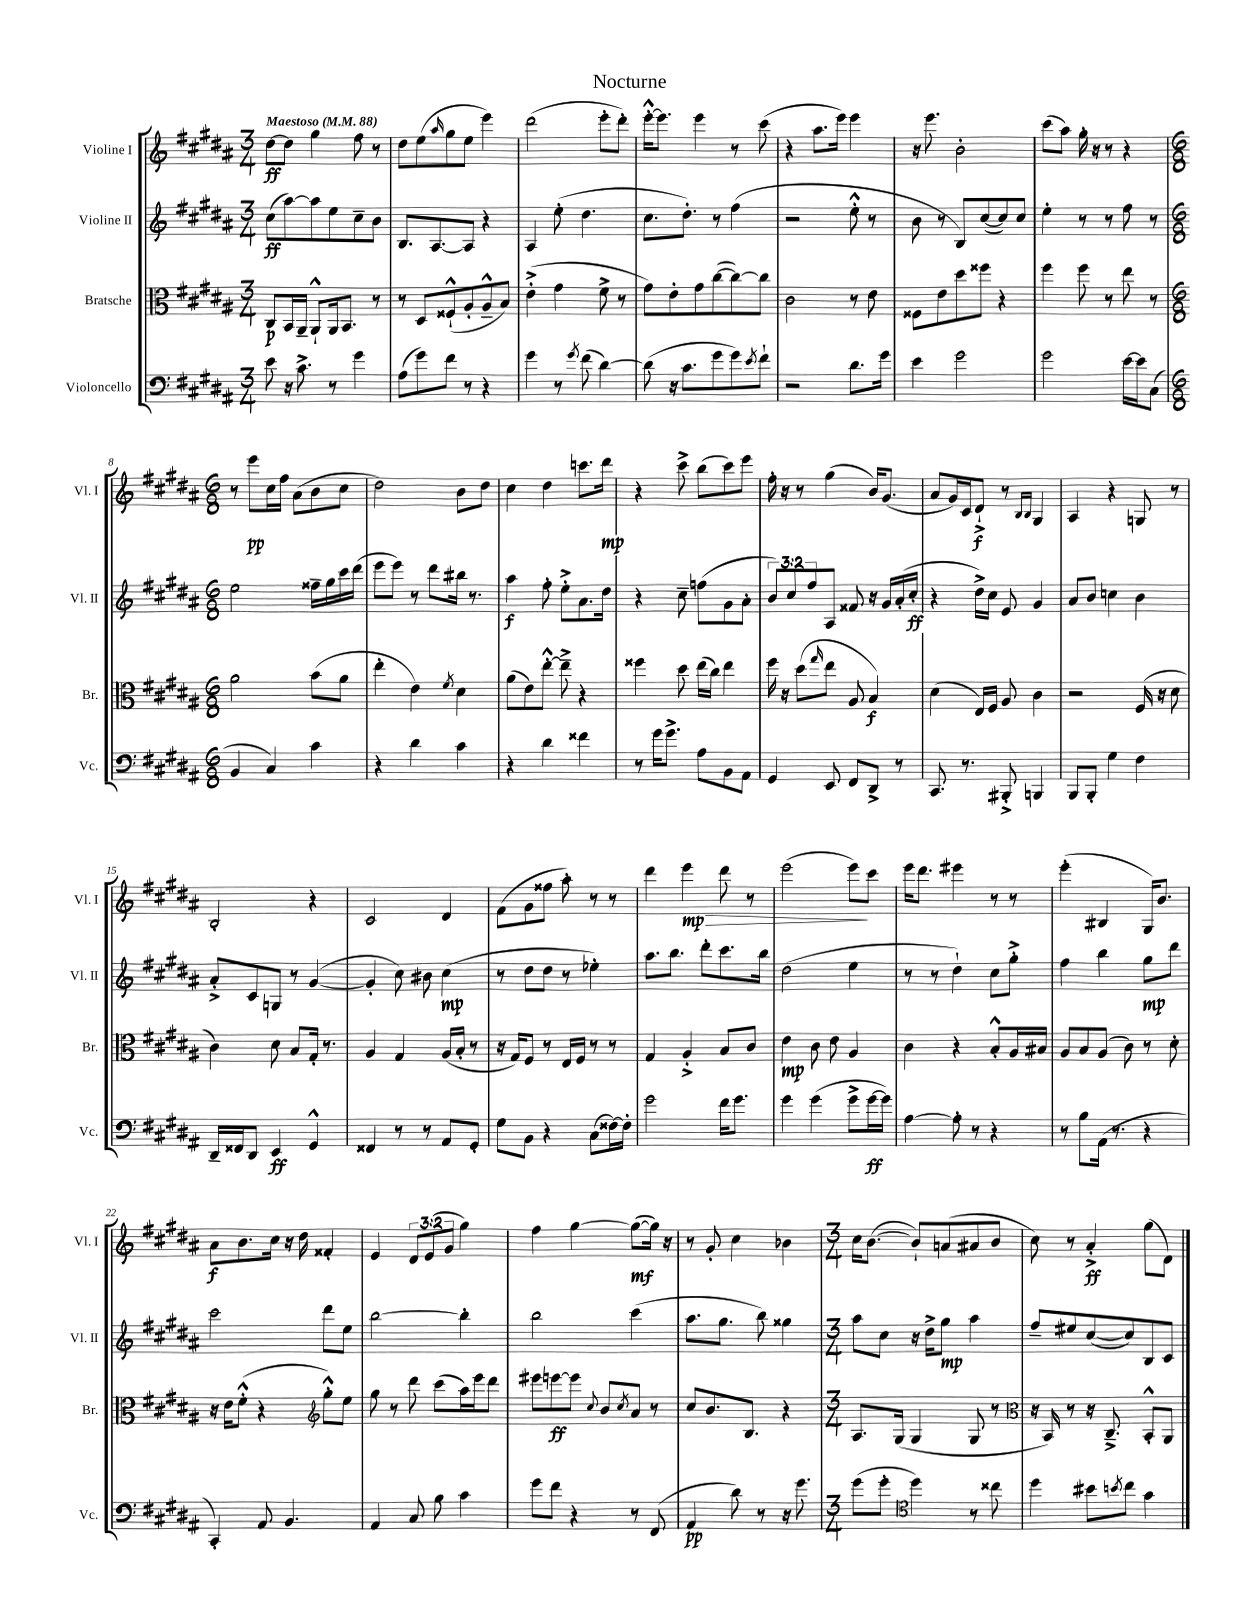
\header { title = "Nocturne" }
<<
\new StaffGroup <<
\new Staff = "s0" \with { instrumentName = "Violine I" shortInstrumentName = "Vl. I" } {
    \clef treble \key b \major \numericTimeSignature \time 3/4 \override Staff.TupletNumber.text = #tuplet-number::calc-fraction-text \tempo "Maestoso" 4 = 88
    dis''8~\ff dis''8 gis''4 fis''8 r8 |
    dis''8 e''8( \grace { ais''16 } gis''8 e''8 e'''4) |
    dis'''2( e'''8-. dis'''8-.) |
    e'''16~-.-^ e'''8. e'''4 r8 cis'''8( |
    r4 ais''8. e'''16) e'''4 |
    r16 e'''8. b'2-. |
    cis'''8( ais''8) gis''16-. r16 r8 r4 |
    \numericTimeSignature \time 6/8 r8 e'''8\pp cis''16 fis''16 ais'8( b'8 cis''8 |
    dis''2) b'8 dis''8 |
    cis''4 dis''4 c'''8. dis'''16\mp |
    r4 cis'''8-> b''8( cis'''8) e'''8 |
    fis''16-. r16 r8 gis''4( b'16) gis'8.( |
    ais'8 gis'16) cis'16 dis'8-!->\f r8 \grace { b16 b16 } gis4 |
    ais4 r4 g8 r8 |
    b2-. r4 |
    cis'2 dis'4 |
    fis'8( gis'8 fisis''8 ais''8-.) r8 r8 |
    dis'''4 e'''4\mp\> dis'''8 r8 |
    e'''2( e'''8\!) cis'''8 |
    e'''16 dis'''8. eis'''4 r8 r8 |
    e'''4-.( bis4 gis16) b'8. |
    ais'8\f b'8. cis''16 r16 dis''16 fisis'4-. |
    e'4 \tuplet 3/2 { dis'8 e'8( gis'8 } gis''4) |
    fis''4 gis''4~ gis''8~\mf( gis''16) r16 |
    r8 gis'8-. cis''4 bes'4 |
    \numericTimeSignature \time 3/4 cis''16 b'8.~( b'8-!) a'8( ais'8 b'8 |
    cis''8) r8 ais'4-.->\ff gis''8( dis'8) \bar "|." |
}
\new Staff = "s1" \with { instrumentName = "Violine II" shortInstrumentName = "Vl. II" } {
    \clef treble \key b \major \numericTimeSignature \time 3/4 \override Staff.TupletNumber.text = #tuplet-number::calc-fraction-text
    cis''8\ff( ais''8~) ais''8 e''8 cis''8-- b'8 |
    b8. ais8.~ ais8 r4 |
    ais4 e''8-.( dis''4. |
    cis''8. dis''8.-.) r8 fis''4( |
    r2 e''8-.-^ r8 |
    b'8 r8 b8) cis''8~( cis''8) cis''8 |
    e''4-. r8 r8 fis''8 r8 |
    \numericTimeSignature \time 6/8 e''2 fisis''16-- gis''16 cis'''16 dis'''16( |
    e'''8 e'''8) r8 dis'''8 bis''16 r8. |
    ais''4\f fis''8-. e''8-.-> ais'8. dis''16 |
    r4 cis''8-- f''8( gis'8 ais'8-. |
    \tuplet 3/2 { b'8) cis''8 fis''8 } ais8 fisis'8 r16 gis'16 ais'16-.( cis''16-.\ff |
    r4 dis''16->) cis''16 e'8 gis'4 |
    ais'8 b'8 c''4 b'4 |
    ais'8-.-> cis'8 g8 r8 gis'4~( |
    gis'4-. cis''8) bis'8 cis''4\mp( |
    r8 dis''8 dis''8 r8 ees''4-.) |
    ais''8. b''8. dis'''8-. cis'''8. b''16 |
    dis''2( e''4 |
    r8 r8 dis''4-!) cis''8 gis''8-.-> |
    fis''4 b''4 gis''8\mp dis'''8 |
    cis'''2 dis'''8 e''8 |
    b''2~ b''4-. |
    b''2 cis'''4( |
    ais''8. gis''8. b''8) gisis''4 |
    \numericTimeSignature \time 3/4 ais''8 cis''8 r16 dis''16-> gis''8\mp ais''4 |
    fis''8-- eis''8 cis''8~( cis''8) b8 cis'8 \bar "|." |
}
\new Staff = "s2" \with { instrumentName = "Bratsche" shortInstrumentName = "Br." } {
    \clef alto \key b \major \numericTimeSignature \time 3/4
    cis8\p b,16 ais,16-- ais,8-!-^ ais,16 b,8. r8 |
    r8 dis8 fisis8-!-^( ais8-. ais8---^ b8) |
    e'4-.->( gis'4 fis'8-> r8 |
    gis'8) e'8-. gis'8 cis''8~( cis''8~) cis''8 |
    cis'2 r8 e'8 |
    fisis8 e'8 dis''8 fisis''8 r4 |
    fis''4 fis''8 r8 e''8 r8 |
    \numericTimeSignature \time 6/8 ais'2 b'8( ais'8 |
    e''4-. e'4) \acciaccatura { fis'8 } dis'4 |
    ais'8( e'8) e''8~-.-^ e''8---> r4 |
    fisis''4 dis''8 e''16( cis''16) e''4 |
    fis''16 r16 dis''8( \grace { gis''16 } e''8 ais8 b4\f) |
    dis'4( e16) fis16 ais8 cis'4 |
    r2 fis16( r16 dis'8 |
    cis'4) dis'8 b8 gis16-. r8. |
    ais4 gis4 ais16( b16-. r8 |
    r16 gis16) fis8 r8 e16 fis16 r8 r8 |
    gis4 ais4-.-> b8 cis'8 |
    e'4\mp cis'8 e'8 ais4 |
    cis'4 r4 b8-.-^ ais16 bis16 |
    ais8 b8 ais8( cis'8) r8 dis'8-. |
    r16 e'16 fis'8-.-^( r4 \clef treble gis''8-.-^) e''8 |
    gis''8 r8 dis'''8 cis'''8( ais''16) e'''16 dis'''8 |
    eis'''8 e'''8~\ff e'''8 \appoggiatura { cis''8 } b'8 \acciaccatura { cis''8 } ais'8 r8 |
    cis''8 b'8. b8. r4 |
    \numericTimeSignature \time 3/4 ais8. gis16( gis4 gis8 r8 |
    \clef alto r16 b,16) r8 r16 cis8.---> b,8-.-^ ais,8 \bar "|." |
}
\new Staff = "s3" \with { instrumentName = "Violoncello" shortInstrumentName = "Vc." } {
    \clef bass \key b \major \numericTimeSignature \time 3/4
    e'8 r16 cis'8.-> r8 gis'4 |
    ais8( gis'8) fis'8 r8 r4 |
    gis'4 r8 \acciaccatura { gis'8 } fis'8( dis'4~) |
    dis'8( r16 cis'8. gis'8 gis'8) \acciaccatura { e'8 } fis'8-! |
    r2 dis'8. gis'16 |
    e'4 gis'2 |
    gis'2 e'16~ e'16 cis8( |
    \numericTimeSignature \time 6/8 b,4 cis4) cis'4 |
    r4 dis'4 cis'4 |
    r4 dis'4 fisis'4 |
    r8 gis'16 gis'8.-> ais8 b,8 ais,8 |
    gis,4 e,8 fis,8 dis,8-> r8 |
    cis,8. r8. bis,,8-.-> b,,4 |
    b,,8 b,,8-. gis4 fis4 |
    dis,16-- fisis,16 dis,8 e,4\ff gis,4-^ |
    fisis,4 r8 r8 ais,8 gis,8-. |
    gis8 b,8 r4 cis8( fisis16~) fisis16-. |
    gis'2 fis'16 gis'8. |
    gis'4 gis'4( gis'8-> gis'16~\ff gis'16) |
    ais4~ ais8-. r8 r4 |
    r8 b8 ais,16( r8. r4 |
    cis,4-.) ais,8 b,4. |
    ais,4 cis8 b8 cis'4 |
    gis'8 fis'8 r4 r8 fis,8( |
    ais,4\pp dis'8) r8 r16 gis'8. |
    \numericTimeSignature \time 3/4 gis'8( gis'8-. \clef tenor dis''4) r8 cisis''8 |
    dis''4 bis'8 \acciaccatura { b'8 } cis''8 gis'4 \bar "|." |
}
>>
>>
